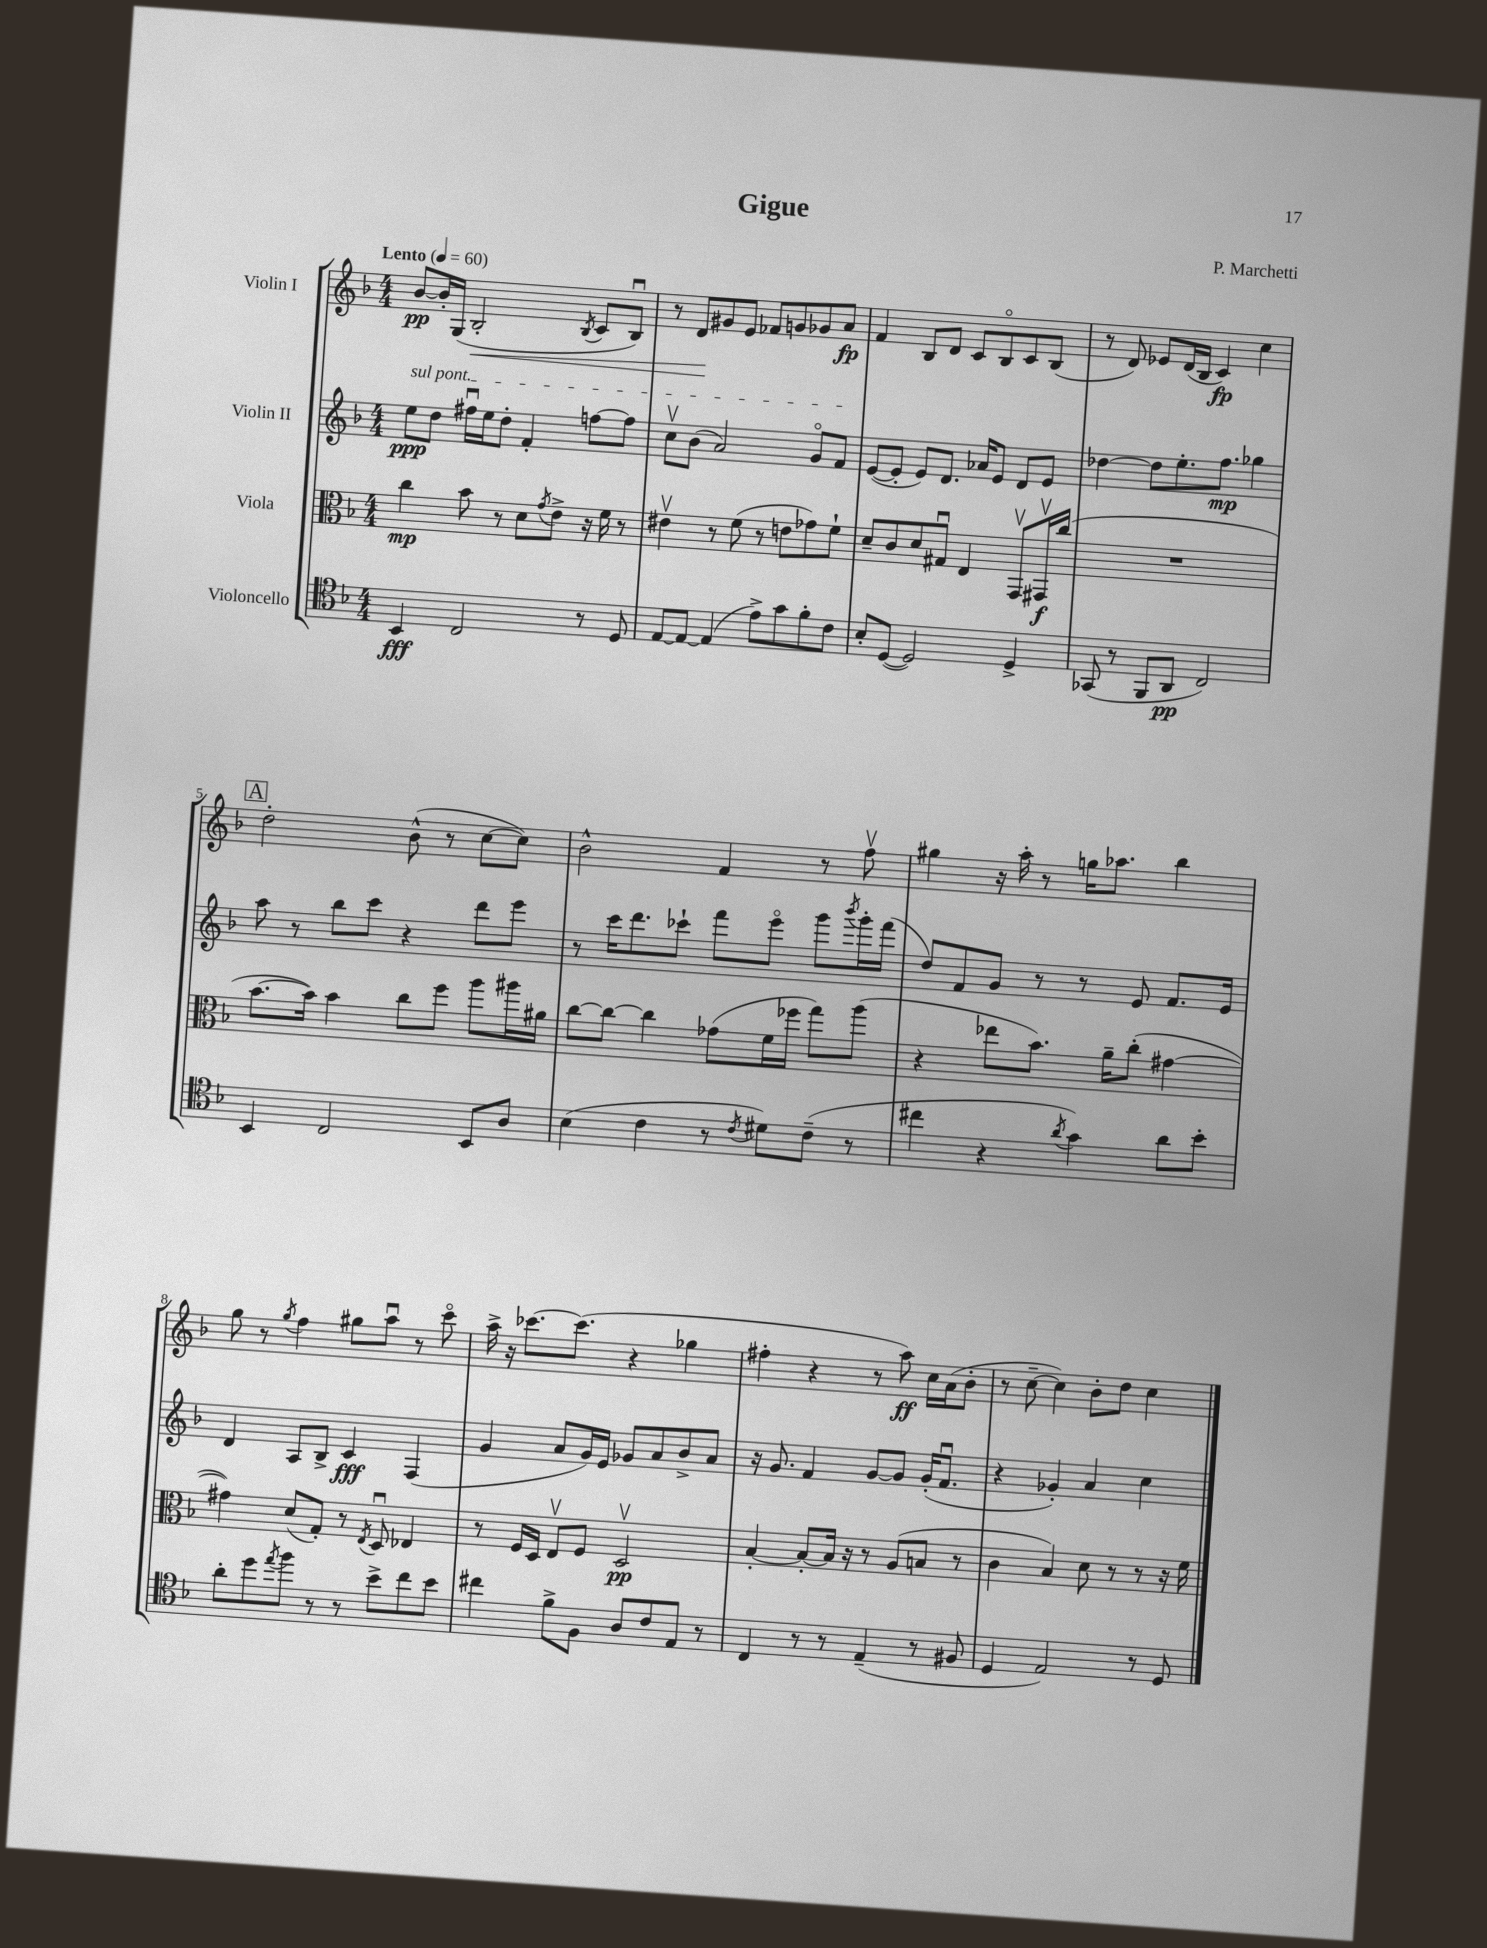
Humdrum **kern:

**kern	**kern	**kern	**kern
*staff4	*staff3	*staff2	*staff1
*clefC4	*clefC3	*clefG2	*clefG2
*k[b-]	*k[b-]	*k[b-]	*k[b-]
*M4/4	*M4/4	*M4/4	*M4/4
*MM60	*MM60	*MM60	*MM60
4BB-	4cc	8ee	[8b-
.	.	8dd	16b-']
.	.	.	(16G
2C	8b-	16ff#u	2B-'
.	.	16ee	.
.	8r	8dd'	.
.	8d	4f'	.
.	8qg	.	.
.	8e^	.	.
.	.	.	8qB-
8r	16r	[8ff	8c
.	16f	.	.
8D	8r	8ff]	8B-u)
=	=	=	=
[8E	4e#v	8ccv	8r
8E_	.	(8b-	8d
(4E]	8r	2a)	8g#
.	(8f	.	8e
8e^)	8r	.	8f-
8g	8e	.	8g
8f'	8g-)	8go	8g-
8c	8f`	8f	8a
=	=	=	=
8B-'	8d~	([8e	4f
([8D	8c	8e']	.
2D])	8d	8e)	8B-
.	8G#u	8.d	8d
.	4E	.	8c
.	.	16a-	.
.	.	8e	8B-o
4D^	8GGv	8d	8c
.	16GG#v	8e	(8B-
.	(16cc	.	.
=	=	=	=
(8GG-	1r	[4dd-	8r
8r	.	.	8d)
8FF	.	8dd-]	8e-
8AA	.	8.ee'	(16d
.	.	.	16B-
2C)	.	.	4c)
.	.	8.ff	.
.	.	4gg-	4cc
=	=	=	=
4BB-	[8.b-	8aa	2dd'
.	.	8r	.
.	16b-])	.	.
2C	4b-	8bb-	.
.	.	8ccc	.
.	8cc	4r	(8b-^^
.	8ff	.	8r
8BB-	8aa	8ddd	[8cc
8A	16aa#	8eee	8cc])
.	16a#	.	.
=	=	=	=
(4B-	[8cc	8r	2b-^^
.	8cc_	16ccc	.
.	.	8.ddd	.
4c	4cc]	.	.
.	.	8ccc-`	.
8r	(8g-	8fff	4f
8qc	.	.	.
8d#)	16f	8eeeo	.
.	16ff-	.	.
(8c~	8gg)	8ggg	8r
.	.	8qbbb-	.
8r	(8aa	16ggg'	8ffv
.	.	(16fff	.
=	=	=	=
4cc#	4r	8dd)	4gg#
.	.	8f	.
4r	8ee-	8g	16r
.	.	.	16aa'
.	8.b-)	8r	8r
8qa	.	.	.
4g)	.	8r	16gg
.	16a~	.	8.aa-
.	(8cc'	8e	.
8a	[4g#	8.f	4bb-
8b-'	.	.	.
.	.	16e	.
=	=	=	=
8a'	4g#])	4d	8gg
8dd	.	.	8r
8qee	.	.	8qgg
8ff	(8d	8A	4ff
8r	8G')	8B-^	.
8r	8r	4c	8gg#
.	8qE	.	.
8b-^	8Du	.	8aau
8cc	4E-	(4F	8r
8b-	.	.	8ccco
=	=	=	=
4cc#	8r	4g	16aa^
.	.	.	16r
.	16F	.	[8.ccc-
.	16D	.	.
8f^	8Ev	8a	.
.	.	.	(8.ccc-]
8F	8F	16g)	.
.	.	16e	.
8A	2Dv	8g-	4r
8c	.	8a	.
8E	.	8b-^	4gg-
8r	.	8a	.
=	=	=	=
4C	[4B-'	16r	4ff#'
.	.	8.g	.
8r	8B-'_	4f	4r
8r	16B-]	.	.
.	16r	.	.
(4E~	8r	[8g	8r
.	(8A	8g]	8aa)
8r	8B	(16g'	16cc
.	.	8.fu	(16a
8F#	8r	.	8b-'
=	=	=	=
4D	4c	4r	8r
.	.	.	[8cc~
2E)	4B-)	4g-')	4cc])
.	8d	4a	8b-'
.	8r	.	8dd
8r	8r	4cc	4cc
8D	16r	.	.
.	16f	.	.
==	==	==	==
*-	*-	*-	*-
